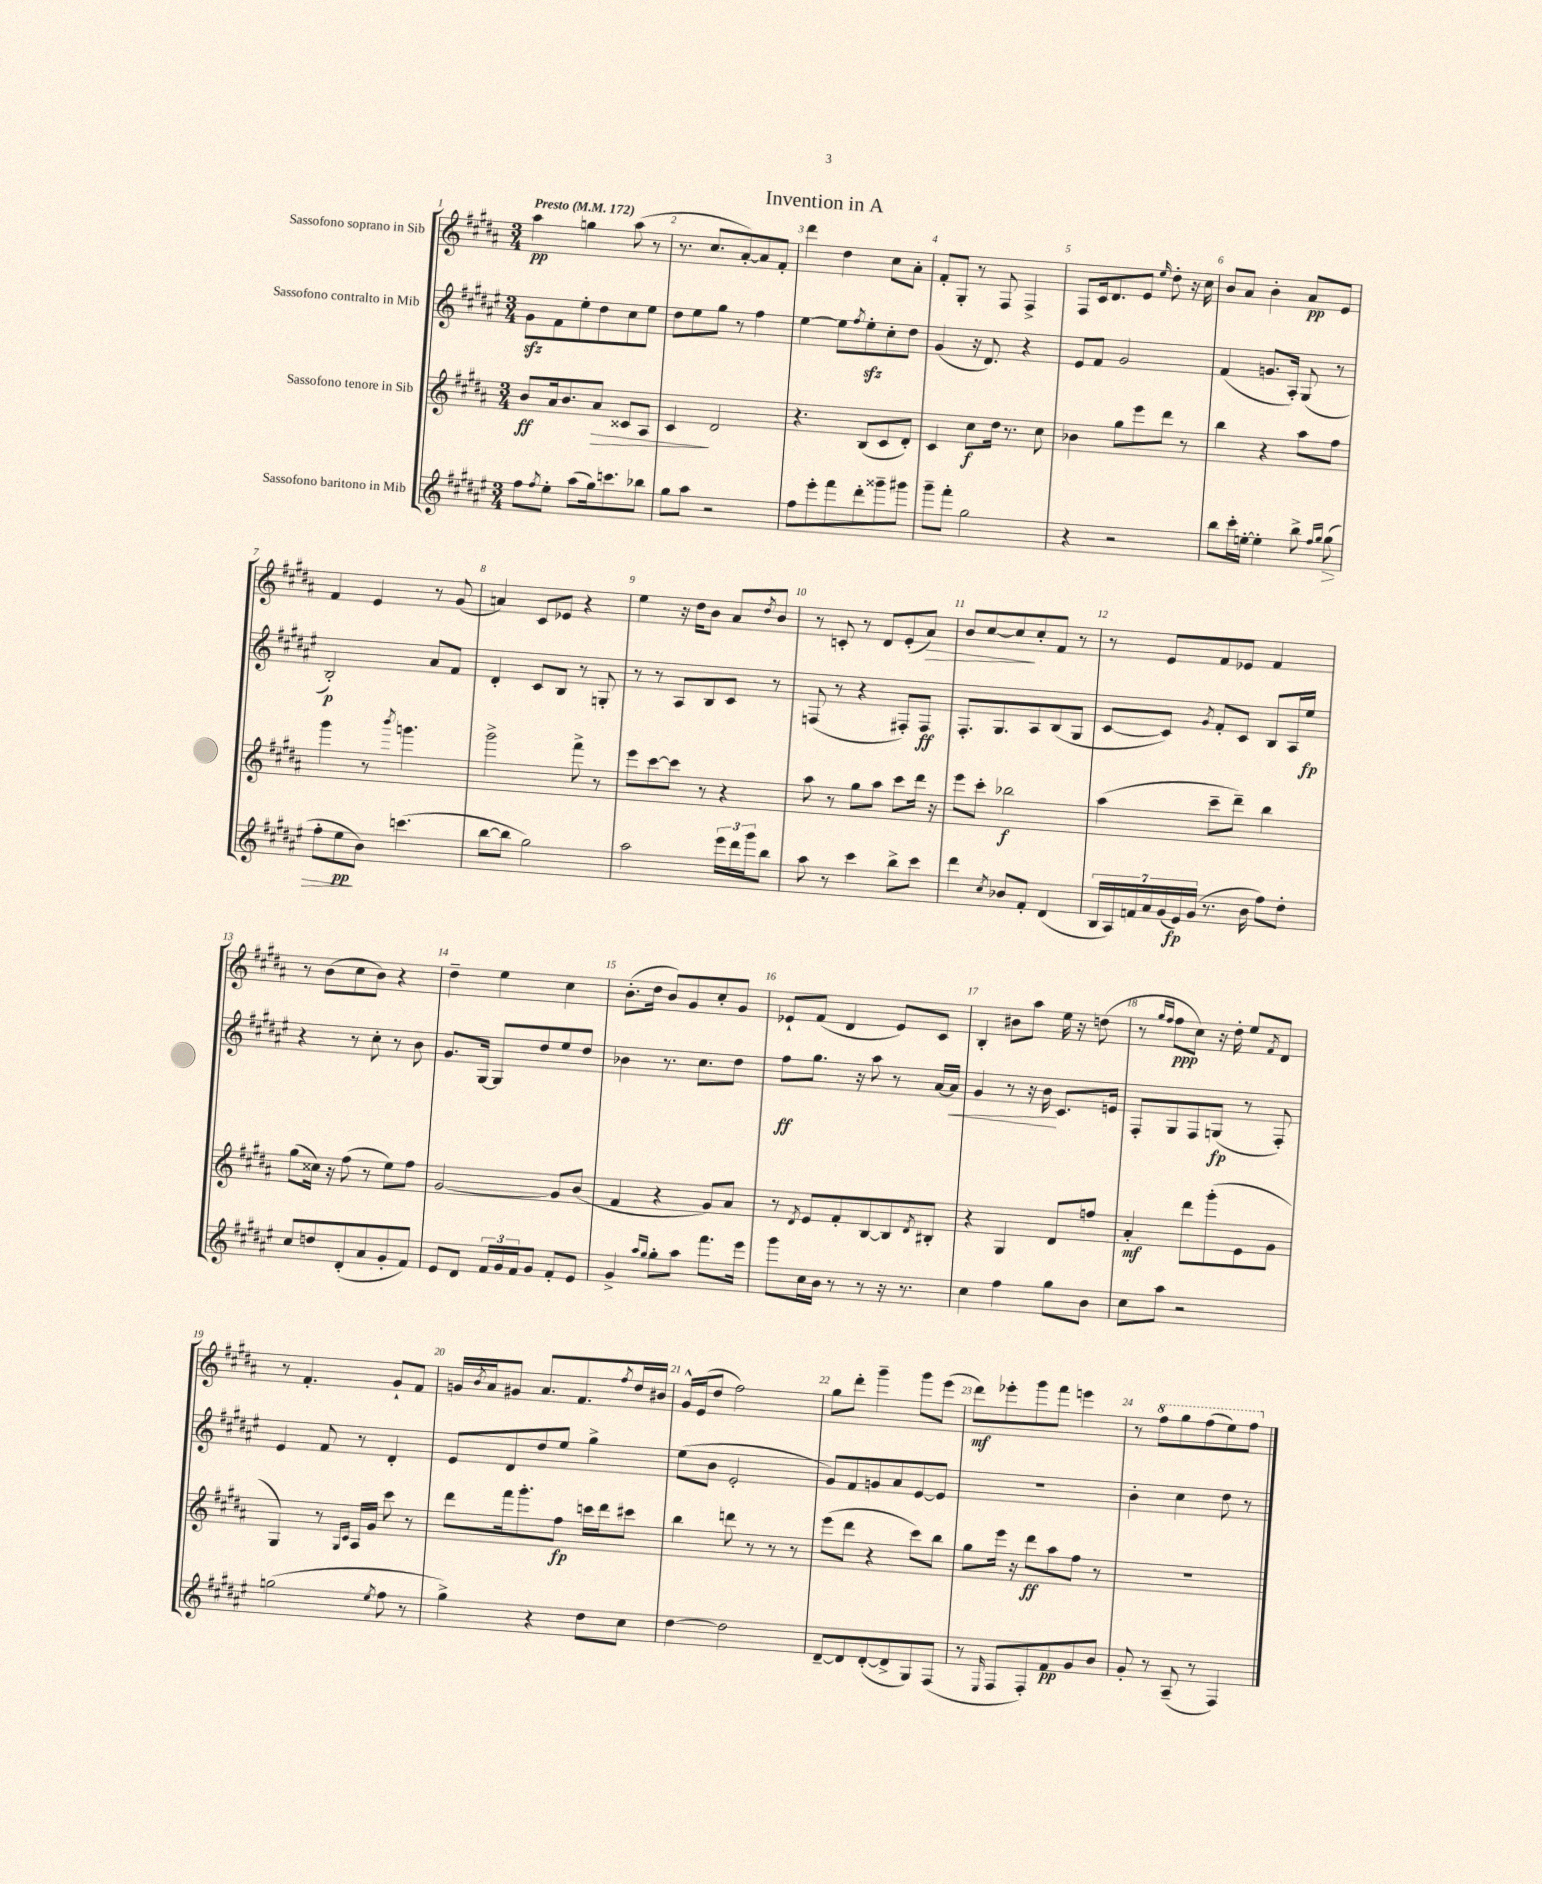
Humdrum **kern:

**kern	**kern	**kern	**kern
*staff4	*staff3	*staff2	*staff1
*clefG2	*clefG2	*clefG2	*clefG2
*k[f#c#g#d#a#e#]	*k[f#c#g#d#a#]	*k[f#c#g#d#a#e#]	*k[f#c#g#d#a#]
*M3/4	*M3/4	*M3/4	*M3/4
*MM172	*MM172	*MM172	*MM172
8ff#\L	8b/L	8g#\L	4aa#\
8qff#/	.	.	.
8ee#'\J	16a#/k	8f#\	.
.	8.b/	.	.
(8aa#\L	.	8ee#'\	4gg\
16gg#\k)	8a#/J	8dd#\	.
8.ccc\	.	.	.
.	8c##/L	8cc#\	(8aa#\
8bb-\J	8A#/J	8ee#\J	8r
=	=	=	=
8gg#\L	4c#/	8dd#\L	8.r
8aa#\J	.	8ee#\	.
.	.	.	8.cc#/L
2r	2d#/	8gg#\J	.
.	.	8r	[8a#'/)
.	.	4ff#\	8a#/]
.	.	.	8f#'/J
=	=	=	=
8ff#\L	4.r	[4ee#\	4ddd#\
8eee#'\	.	.	.
8fff#\	.	8ee#\]L	4dd#\
.	.	8qff#/	.
8ddd#'\	(8B/L	8ee#'\	.
8ggg##~\	8c#/	8cc#'\	8cc#\L
8ggg#\J	8d#'/J)	8dd#\J	8a#'\J
=	=	=	=
8ggg#~\L	4c#/	(4g#/	8f#'/L
8fff#'\J	.	.	8G#'/J
2gg#\	8cc#\L	16r	8r
.	.	8.d#/)	.
.	16dd#\Jk	.	8F#/
.	8.r	.	.
.	.	4r	4F#^/
.	8cc#\	.	.
=	=	=	=
4r	4b-\	8e#/L	8F#/L
.	.	8f#/J	16c#/k
.	.	.	8.d#/
2r	8gg#\L	2g#/	.
.	8eee\	.	8e/J
.	.	.	16qqee/
.	8ddd#\J	.	8dd#'\
.	8r	.	16r
.	.	.	16cc#\
=	=	=	=
8bb\L	4bb\	(4f#/	8b/L
16ccc#'\L	.	.	8a#/J
[16ee'\JJ	.	.	.
4ee'\]	4r	8.g/L	4b'\
.	.	16A#'/Jk)	.
8bb^\	8aa#\L	(8G#/	8a#/L
16qqff#/LL	.	.	.
16qqgg#/JJ	.	.	.
(8gg#\	8ff#\J	8r	8e/J
=	=	=	=
8ff#'\L	4ggg#\	2B'/)	4f#/
8ee#\	.	.	.
8b\J)	8r	.	4e/
.	8qbbb/	.	.
(4.ccc\	4.ggg\	.	.
.	.	8a#/L	8r
.	.	8f#/J	(8g#/
=	=	=	=
[8bb\L	2ggg#^\	4d#'/	4a/)
8bb\]J	.	.	.
2gg#\)	.	8c#/L	8c#/L
.	.	8B/J	8e-/J
.	8fff#^\	8r	4r
.	8r	8G'/	.
=	=	=	=
2aa#\	8eee\L	8r	4ee\
.	[8ccc#\	8r	.
.	8ccc#\]J	8A#/L	16r
.	.	.	16dd#\LK
.	8r	8B/	8b\J
24eee#\LL	4r	8c#/J	8a#/L
24ddd#\	.	.	.
24ggg#\J	.	.	.
.	.	.	8qdd#/
8bb\J	.	8r	8b/J
=	=	=	=
8aa#\	8aa#\	(8F/	8r
8r	8r	8r	8c'/
4ccc#\	8gg#\L	4r	8r
.	8aa#\J	.	8d#/L
8bb^\L	8ccc#\L	8F#'/L)	(8e'/
8ccc#\J	16ddd#\Jk	8F#/J	8a#/J)
.	16r	.	.
=	=	=	=
4ddd#\	8eee\L	8.F#'/L	8b/L
.	8ccc#'\J	.	[8cc#/
.	.	8.G#/	.
8qcc#/	.	.	.
8b-/L	2bb-\	.	8cc#/]
8f#'/J	.	8A#/	8cc#'/
(4d#/	.	(8B/	8f#/J
.	.	8G#/J	8r
=	=	=	=
28B/LL	(4aa#\	[8c#/L	8r
28A#/)	.	.	.
28f/	.	.	.
28a#/	.	.	.
.	.	8c#/]J)	8e/L
(28g#/	.	.	.
28e#/)	.	.	.
(28g#/JJ	.	.	.
.	.	8qg#/	.
8.r	8ccc#~\L	8f#'/L	8f#/
.	8ddd#~\J)	8c#/J	8e-/J
16b\	.	.	.
8ff#\L)	4bb\	8B/L	4f#/
8dd#'\J	.	16A#/L	.
.	.	16ee#/JJ	.
=	=	=	=
8cc#/L	(8gg#\L	4r	8r
8dd/	16cc##\Jk)	.	(8b\L
.	16r	.	.
(8d#'/	(8ff#\	8r	8cc#\
8a#/	8r	8cc#'\	8b\J)
8g#'/	8ee\L)	8r	4r
8f#/J)	8ff#\J	8b\	.
=	=	=	=
8e#/L	[2g#/	8.g#/L	4dd#~\
8d#/J	.	.	.
.	.	[16G#/Jk	.
24f#/LL	.	8G#/]L	4ee\
24g#/	.	.	.
24f#/J	.	.	.
8g#/J	.	8dd#/	.
8f#'/L	8g#/]L	8ee#/	4cc#\
8e#/J	(8b/J	8dd#/J	.
=	=	=	=
4g#^/	4f#/	4b-\	(8.b'\L
.	.	.	16dd#\Jk
16qqaa#/LL	.	.	.
16qqgg#/JJ	.	.	.
8gg#'\L	4r	8.r	8b/L)
8aa#\J	.	.	8g#/
.	.	8.cc#\L	.
8.fff#\L	8g#/L)	.	8cc#'/
.	8a#/J	8dd#\J	8g#/J
16eee#\Jk	.	.	.
=	=	=	=
8ggg#\L	8r	8ff#\L	8e-`/L
.	8qd#/	.	.
16cc#\L	8e/L	8.gg#\J	(8f#/J
16b\JJ	.	.	.
8r	8f#'/	.	4d#/
.	.	16r	.
8r	[8B/	8aa#\	.
16r	8B/]	8r	8e-/L)
8.r	.	.	.
.	8qd#/	.	.
.	8B#'/J	[16a#/LL	8c#/J
.	.	16a#/]JJ	.
=	=	=	=
4cc#\	4r	4g#/	4B'/
4ff#\	4G#/	8r	8b#\L
.	.	16r	8aa#\J
.	.	16b\	.
8gg#\L	8d#/L	8.c#/L	16ee\
.	.	.	16r
8b\J	8ff/J	.	(8dd\
.	.	16e/Jk	.
=	=	=	=
8cc#\L	4a#'/	8F#'/L	8r
.	.	.	16qqgg#/LL
.	.	.	16qqff#/JJ
8aa#\J	.	8G#/	8ff#\L
2r	8ddd#\L	8F#/	8cc#\J)
.	(8ggg#'\	(8G/J	16r
.	.	.	16dd#'\
.	8e\	8r	8ee/L
.	.	.	8qf#/
.	8g#\J	8F#'/)	8d#/J
=	=	=	=
(2gg\	4G#/)	4e#/	8r
.	.	.	4.f#'/
.	8r	8f#/	.
.	16qqG#/LL	.	.
.	16qqc#/JJ	.	.
.	16A#/LL	8r	.
.	16g#/JJ	.	.
8qee#/	.	.	.
8ff#\	8ccc#\	4d#'/	8g#`/L
8r	8r	.	8f#/J
=	=	=	=
4gg#^\)	8ddd#\L	8e#/L	16g/LL
.	.	.	8qb/
.	.	.	16a#/J
.	16fff#\k	8d#/	8g#/J
.	8.ggg#'\	.	.
4r	.	8dd#/	8.a#/L
.	8ff#\J	8ee#/J	.
.	.	.	8.f#/
8dd#\L	16ccc\LL	4gg#^\	.
.	16ddd#\J	.	.
.	.	.	8qff#/
8cc#\J	8ccc#\J	.	16dd#/L
.	.	.	16b#/JJ
=	=	=	=
[4dd#\	4bb\	(8ee#\L	16g#^^/LL
.	.	.	(16e/J
.	.	8b\J	8dd#/J
2dd#\]	8ddd\	2e#'/	2ff#\)
.	8r	.	.
.	8r	.	.
.	8r	.	.
=	=	=	=
[8d#~/L	(8eee\L	8g#/L)	8gg#\L
8d#/]	8ddd#\J	8f#/	8ddd#'\J
([8d#'/	4r	8g/	4ggg#~\
8d#^/]	.	8a#/	.
8G#/)	8ccc#\L)	[8e#/	8ggg#\L
(8F#/J	8bb\J	8e#/]J	(8eee\J
=	=	=	=
8r	8gg#\L	2.r	8ddd#\L)
16qqE#/	.	.	.
8F#/L	16eee\Jk	.	8eee-'\
.	16r	.	.
8F#'/)	8ddd#\L	.	8ggg#\
8f#/	8aa#\	.	8fff#\J
8g#/	8ff#\J	.	4eee\
8b/J	8r	.	.
=	=	=	=
8g#'/	2.r	4b'\	8r
8r	.	.	8fff#\L
(8A#~/	.	4cc#\	8ggg#\
8r	.	.	(8fff#\
4F#/)	.	8dd#\	8eee\)
.	.	8r	8fff#\J
==	==	==	==
*-	*-	*-	*-
